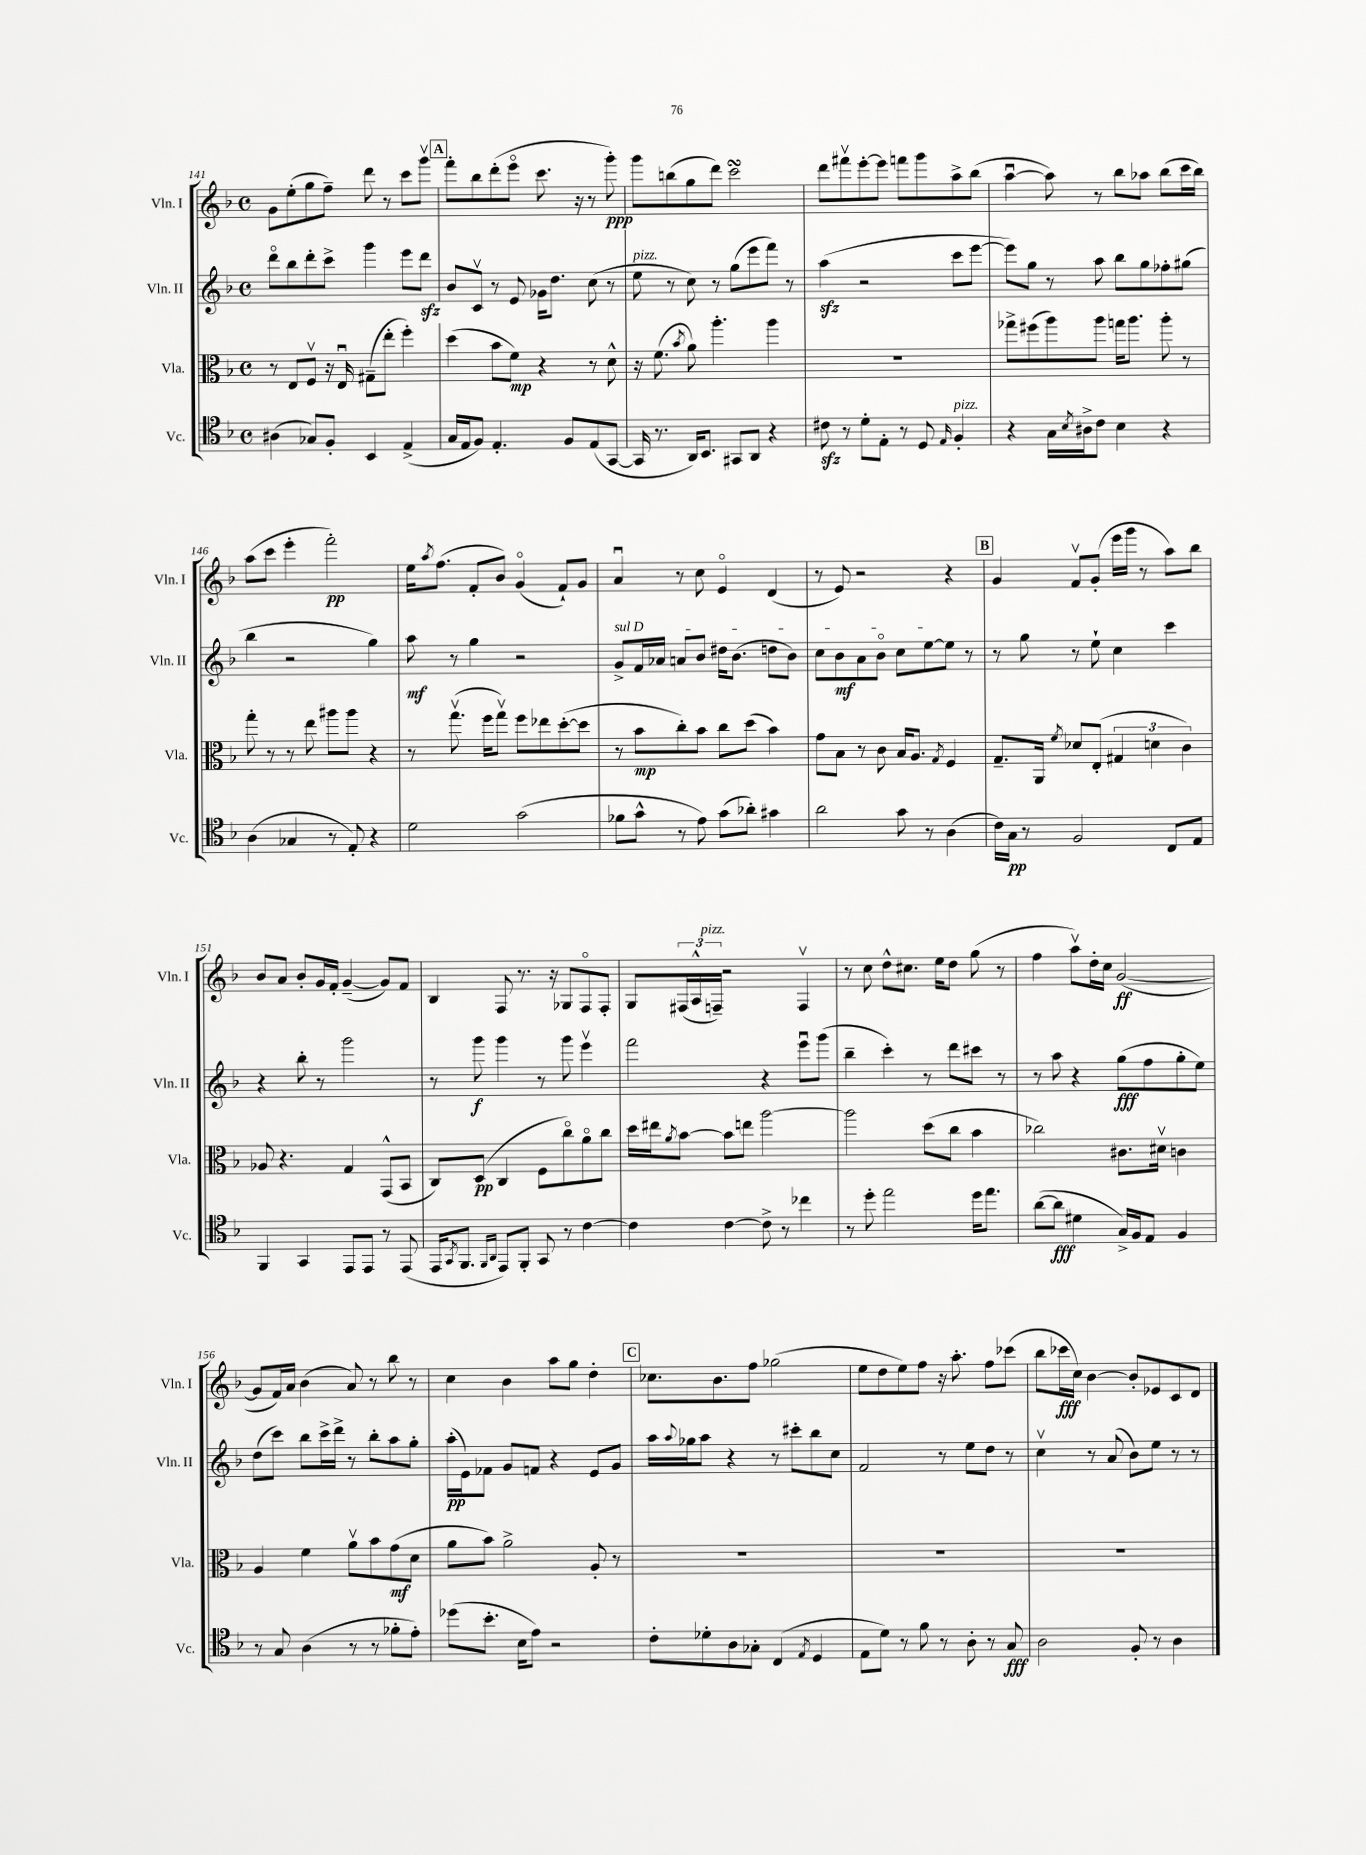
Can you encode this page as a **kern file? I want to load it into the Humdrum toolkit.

**kern	**kern	**kern	**kern
*staff4	*staff3	*staff2	*staff1
*clefC4	*clefC3	*clefG2	*clefG2
*k[b-]	*k[b-]	*k[b-]	*k[b-]
*M4/4	*M4/4	*M4/4	*M4/4
*met(c)	*met(c)	*met(c)	*met(c)
(4A#	8r	8dddo	8g
.	8E	8bb-	(8ee'
8G-)	8Fv	8ddd'	8gg
8F'	16r	8ccc^	8ff~)
.	16Eu	.	.
4BB-	(8G#~	4ggg	8ddd
.	8ee'	.	8r
(4E^	4ff')	8eee	8ccc
.	.	8ddd	8gggv
=	=	=	=
16G	(4dd	8b-	8fff'
16E	.	.	.
8F)	.	8cv	8bb-
4.E'	8b-	8r	(8ddd'
.	8f)	8e	8eeeo
.	4r	16g-	8.ccc
.	.	8.dd	.
8F	.	.	.
.	.	.	16r
(8E	8r	(8cc	8r
[8GG	8d^^	8r	8ggg')
=	=	=	=
16GG]	16r	8ee	8ggg
8.r	(8.f	.	.
.	.	8r	(8bb
.	8qb-	.	.
16AA)	8a)	8cc)	8gg
8.BB-	.	.	.
.	4.aa'	8r	8ddd)
8GG#	.	(8gg	2ccc
8AA	.	8eee	.
4r	4aa	8fff)	.
.	.	8r	.
=	=	=	=
8c#	1r	(4aa	8ddd
8r	.	.	8fff#v
8d'	.	2r	[8eee'
8E'	.	.	8eee]
8r	.	.	8fff
8D	.	.	8ggg
16qqE	.	.	.
4F'	.	8ccc	8aa^
.	.	[8eee	(8bb-
=	=	=	=
4r	8gg-^	8eee])	[4aau
.	(8ff#	8gg	.
16G	8aa)	8r	8aa])
8qB-	.	.	.
16A#^	.	.	.
8c	8aa	8aa	8r
4B-	16gg	8bb-	8bb-
.	8.aa	.	.
.	.	8gg	8aa-
4r	8aa'	8ff-'	(8bb-
.	8r	(8gg#	16ccc
.	.	.	16bb-)
=	=	=	=
(4A	8gg'	4bb-	(8aa
.	8r	.	8ccc
4G-	8r	2r	4eee'
.	8ee	.	.
8r	8aa#	.	2fff')
8E')	8aa#	.	.
4r	4r	4gg)	.
=	=	=	=
2d	8r	8aa	16ee
.	.	.	8qaa
.	.	.	(8.ff
.	(8.ggv	8r	.
.	.	4gg	8f'
.	16ff	.	.
.	8ggv)	.	8b-)
(2g	8ff	2r	(4go
.	8ee-	.	.
.	([8dd'	.	8f`)
.	8dd]	.	8g
=	=	=	=
8f-	8r	8g^	4au
8g^^	8b-	16f	.
.	.	16a-	.
8r	8cc')	8a	8r
8e)	8b-	8b-	8cc
(8g	8cc	16dd#	4eo
.	.	(8.b-	.
8a-')	(8dd	.	.
4g#	4b-)	8dd	(4d
.	.	8b-)	.
=	=	=	=
2a	8g	8cc	8r
.	8B-	8b-	8e)
.	8r	8a	2r
.	8c	8b-o	.
8g	16B-	8cc	.
.	8.A	.	.
8r	.	[8ee	.
.	8qG	.	.
(4A	4F	8ee]	4r
.	.	8r	.
=	=	=	=
16c)	8.G~	8r	4g
16G	.	.	.
8r	.	8gg	.
.	16AA	.	.
.	8qf	.	.
2F	8d-	8r	8fv
.	(8E'	8ee`	(8g'
.	6G#	4cc	16eee
.	.	.	16ggg
.	.	.	8r
.	6d	.	.
8C	.	4ccc	8aa)
.	6c)	.	.
8E	.	.	8bb-
=	=	=	=
4FF	8A-	4r	8b-
.	4.r	.	8a
4GG	.	8bb-'	8b-'
.	.	8r	16g
.	.	.	16f'
8EE	4G	2ggg	([4g~
8EE	.	.	.
8r	(8GG^^	.	8g])
(8EE	8BB-	.	8f
=	=	=	=
16EE	8C)	8r	4B-
8qGG	.	.	.
8.FF	.	.	.
.	(8D	8ggg	.
16qqFF	.	.	.
16qqAA	.	.	.
8EE)	4C	4ggg	8F
8FF'	.	.	8.r
8GG	8F	8r	.
.	.	.	16r
8r	8cco)	8ggg	8G-
[4c	8ao	4eeev	8Fo
.	8cc	.	8F'
=	=	=	=
4c]	16dd	2fff	8G
.	16ee#	.	.
.	8qa	.	.
.	[8b-	.	(24F#
.	.	.	24A^^
.	.	.	24F~)
[4c	8b-]	.	2r
.	8ee	.	.
8c^]	[2aa	4r	.
8r	.	.	.
4cc-	.	8eeeu	4Fv
.	.	(8ggg	.
=	=	=	=
8r	2aa]	4bb-~	8r
8dd'	.	.	8cc
2ee	.	4ccc')	8dd^^
.	.	.	8.cc#
.	(8dd	8r	.
.	.	.	16ee
.	8cc	8ddd	8dd
16dd	4b-	8ccc#	(8gg
8.ee	.	.	.
.	.	8r	8r
=	=	=	=
([8a	2cc-)	8r	4ff
8a]	.	8aa	.
4d#	.	4r	8aav)
.	.	.	16dd'
.	.	.	16cc
16G^)	8.c#	(8gg	([2g
16F	.	.	.
8E	.	8ff	.
.	16d#v	.	.
4F	4c	8gg'	.
.	.	8ee)	.
=	=	=	=
8r	4A	(8dd	8g]
8G	.	8ccc)	16f)
.	.	.	16a
(4A	4f	8bb-	(4b-
.	.	16ccc^	.
.	.	16ddd^	.
8r	8av	8r	8a)
8r	8b-	8bb-'	8r
8f-'	(8g	8aa	8bb-
8e')	8d	8gg'	8r
=	=	=	=
(8dd-	8a	(16aa'	4cc
.	.	16e)	.
8.b-'	8b-)	8f-	.
.	2a^	8g	4b-
16B-	.	.	.
8e)	.	8f	.
2r	.	4r	8aa
.	.	.	8gg
.	8A'	8e	4dd'
.	8r	8g	.
=	=	=	=
8c'	1r	16aa	8.cc-
.	.	8qqaa	.
.	.	16gg-	.
8d-'	.	8aa	.
.	.	.	8.b-
8A	.	4r	.
8G-'	.	.	8ff
(4C	.	8r	(2gg-
.	.	8ccc#'	.
8qE	.	.	.
4D	.	8bb-	.
.	.	8cc	.
=	=	=	=
8E	1r	2f	8ee
8d)	.	.	8dd
8r	.	.	8ee)
8f	.	.	8ff
8r	.	8r	16r
.	.	.	8.aa'
8A'	.	8ee	.
8r	.	8dd	8ff
8G	.	8r	(8ccc-
=	=	=	=
2A	1r	4ccv	8bb-
.	.	.	16ccc-
.	.	.	16cc)
.	.	8r	[4b-
.	.	(8a	.
8F'	.	8b-)	8b-']
8r	.	8ee	8e-
4A	.	8r	8c
.	.	8r	8d
==	==	==	==
*-	*-	*-	*-
